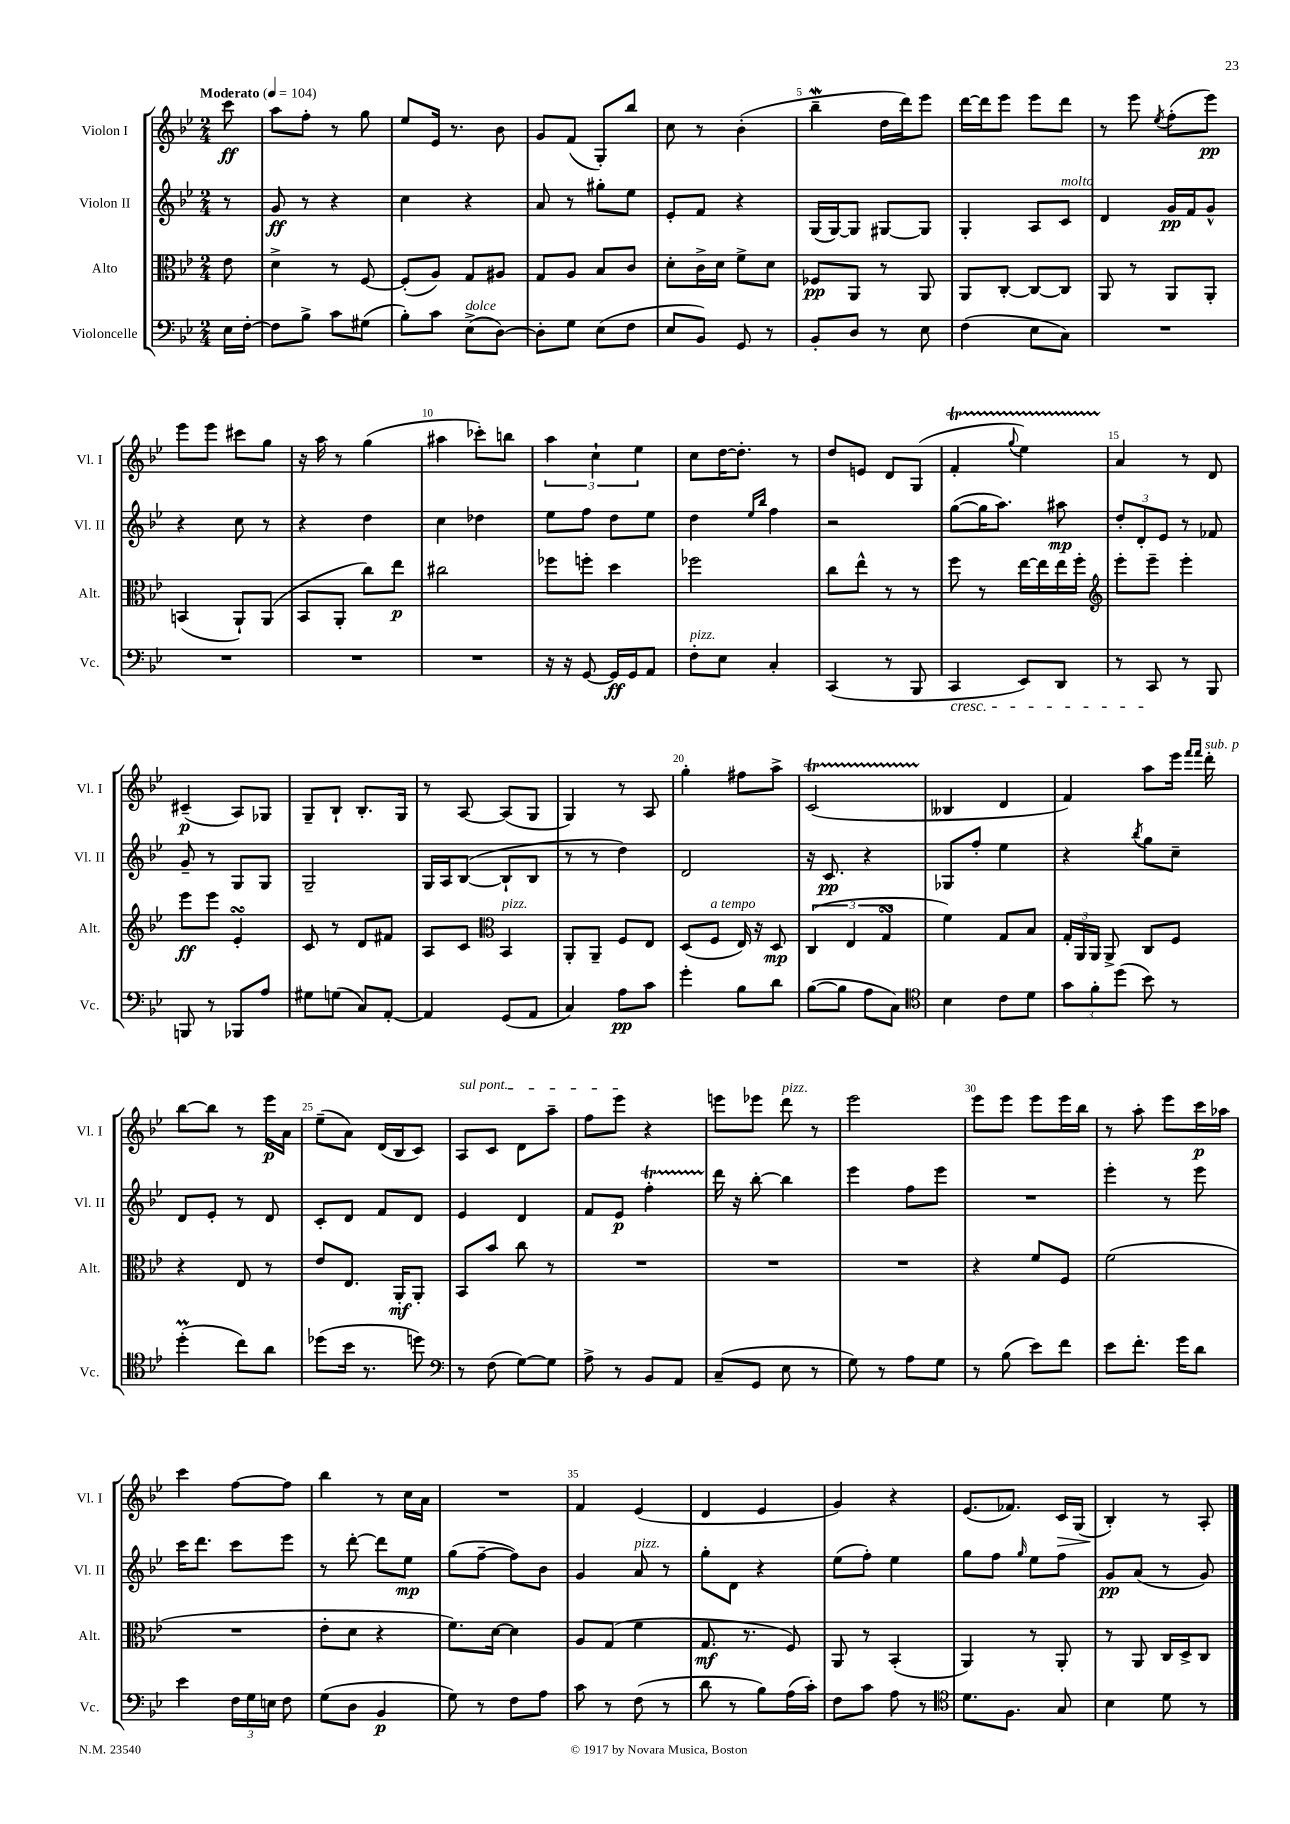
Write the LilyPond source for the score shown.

<<
\new StaffGroup <<
\new Staff = "s0" \with { instrumentName = "Violon I" shortInstrumentName = "Vl. I" } {
    \clef treble \key bes \major \numericTimeSignature \time 2/4 \partial 8 \tempo "Moderato" 4 = 104
    \autoBeamOff c'''8\ff |
    a''8[ f''8]-. r8 g''8 |
    ees''8[ ees'16] r8. bes'8 |
    g'8[ f'8]( g8[-.) bes''8] |
    c''8 r8 bes'4-.( |
    bes''4--\mordent d''16[ d'''16) ees'''8] |
    d'''16[~ d'''16 ees'''8] ees'''8[ d'''8] |
    r8 ees'''8 \acciaccatura { ees''8 } f''8[-.( ees'''8]\pp) |
    ees'''8[ ees'''8] cis'''8[ g''8] |
    r16 a''16 r8 g''4( |
    ais''4 ces'''8[-.) b''8] |
    \tuplet 3/2 { a''4 c''4-! ees''4 } |
    c''8[ d''16~ d''8.]-. r8 |
    d''8[ e'8] d'8[ g8]( |
    f'4-.\startTrillSpan \appoggiatura { g''8 } ees''4) |
    a'4\stopTrillSpan r8 d'8 |
    cis'4--\p( a8[) ges8] |
    g8[-- bes8]-! bes8.[-. g16] |
    r8 a8~ a8[( g8] |
    g4) r8 a8 |
    g''4-. fis''8[ a''8]-> |
    c'2\startTrillSpan( |
    beses4\stopTrillSpan d'4 |
    f'4) a''8[ ees'''16] \grace { f'''16[ f'''16] } d'''16-.^\markup { \italic "sub. p" } |
    bes''8[~ bes''8] r8 ees'''16[\p a'16] |
    ees''8[--( a'8]) d'16[( bes16 c'8]) |
    \once \override TextSpanner.bound-details.left.text = \markup { \italic "sul pont." } a8[\startTextSpan c'8] d'8[ a''8]-- |
    f''8[ ees'''8]\stopTextSpan r4 |
    e'''8[ ees'''8] d'''8^\markup { \italic "pizz." } r8 |
    ees'''2 |
    ees'''8[ ees'''8] ees'''8[ ees'''16 bes''16] |
    r8 a''8-. ees'''8[ c'''16\p aes''16] |
    c'''4 f''8[~ f''8] |
    bes''4 r8 c''16[ a'16] |
    R2 |
    f'4 ees'4( |
    d'4 ees'4 |
    g'4) r4 |
    ees'8.[( fes'8.]) c'16[\> g16]( |
    bes4-.\!) r8 a8-. \bar "|." |
}
\new Staff = "s1" \with { instrumentName = "Violon II" shortInstrumentName = "Vl. II" } {
    \clef treble \key bes \major \numericTimeSignature \time 2/4 \partial 8
    \autoBeamOff r8 |
    g'8\ff r8 r4 |
    c''4 r4 |
    a'8 r8 gis''8[-. ees''8] |
    ees'8[-. f'8] r4 |
    g16[( g16~) g8] gis8[~ gis8] |
    g4-. a8[ c'8]^\markup { \italic "molto" } |
    d'4 g'16[\pp f'16 g'8]-^ |
    r4 c''8 r8 |
    r4 d''4 |
    c''4 des''4 |
    ees''8[ f''8] d''8[ ees''8] |
    d''4 \grace { ees''16[ bes''16] } f''4 |
    r2 |
    g''8[~( g''16 a''8.]) ais''8\mp |
    \tuplet 3/2 { d''8[-. d'8-. ees'8] } r8 fes'8 |
    g'8-- r8 g8[ g8] |
    g2-- |
    g16[ a16 bes8]~( bes8[-! bes8] |
    r8 r8 d''4) |
    d'2 |
    r16 c'8.\pp r4 |
    ges8[ f''8]-. ees''4 |
    r4 \acciaccatura { bes''8 } g''8[ c''8]-- |
    d'8[ ees'8]-. r8 d'8 |
    c'8[-. d'8] f'8[ d'8] |
    ees'4 d'4 |
    f'8[ ees'8]\p f''4-.\startTrillSpan |
    d'''16\stopTrillSpan r16 bes''8~-. bes''4 |
    ees'''4 f''8[ ees'''8] |
    R2 |
    ees'''4-. r8 ees'''8 |
    c'''16[ d'''8.] c'''8[ ees'''8] |
    r8 d'''8~-. d'''8[ ees''8]\mp |
    g''8[( f''8]~-- f''8[) bes'8] |
    g'4 a'8^\markup { \italic "pizz." } r8 |
    g''8[-. d'8] r4 |
    ees''8[( f''8]-.) ees''4 |
    g''8[ f''8] \grace { g''16 } ees''8[ f''8] |
    g'8[\pp a'8]( r8 g'8) \bar "|." |
}
\new Staff = "s2" \with { instrumentName = "Alto" shortInstrumentName = "Alt." } {
    \clef alto \key bes \major \numericTimeSignature \time 2/4 \partial 8
    \autoBeamOff ees'8 |
    d'4-> r8 f8~ |
    f8[-.( a8]) g8[ ais8] |
    g8[ a8] bes8[ c'8] |
    d'8[-. c'16-> d'16] f'8[-> d'8] |
    fes8[\pp a,8] r8 a,8 |
    a,8[ c8]~-. c8[~ c8] |
    a,8 r8 a,8[ a,8]-. |
    b,4( a,8[-!) a,8]( |
    bes,8[ a,8]-. c''8[) ees''8]\p |
    cis''2 |
    fes''8[ f''8]-. d''4 |
    fes''2 |
    c''8[ ees''8]-^ r8 r8 |
    f''8 r8 ees''16[~ ees''16 ees''16 f''16]-. |
    \clef treble ees'''8[-. ees'''8]-- ees'''4-. |
    ees'''8[\ff ees'''8] ees'4-.\turn |
    c'8 r8 d'8[ fis'8] |
    a8[ c'8] \clef alto bes,4^\markup { \italic "pizz." } |
    a,8[-. a,8]-- f8[ ees8] |
    d8[( f8]^\markup { \italic "a tempo" } ees16) r16 d8\mp |
    \tuplet 3/2 { c4( ees4 g4\turn } |
    f'4) g8[ bes8] |
    \tuplet 3/2 { g16[-. a,16 a,16] } a,8-> c8[ f8] |
    r4 ees8 r8 |
    ees'8[ ees8.] a,16[-.\mf a,8]-. |
    bes,8[ bes'8] c''8 r8 |
    R2 |
    R2 |
    R2 |
    r4 f'8[ f8] |
    f'2( |
    R2 |
    ees'8[-. d'8] r4 |
    f'8.[) d'16]~ d'4 |
    a8[ g8]( f'4 |
    g8.\mf r8. f8) |
    a,8 r8 bes,4-.( |
    a,4) r8 a,8-. |
    r8 a,8 c16[ d16-> c8] \bar "|." |
}
\new Staff = "s3" \with { instrumentName = "Violoncelle" shortInstrumentName = "Vc." } {
    \clef bass \key bes \major \numericTimeSignature \time 2/4 \partial 8
    \autoBeamOff ees16[ f16]~-. |
    f8[ bes8]-> c'8[ gis8]( |
    bes8[-.) c'8] ees8[->^\markup { \italic "dolce" }( d8]~) |
    d8[-. g8] ees8[( f8] |
    ees8[ bes,8]) g,8 r8 |
    bes,8[-. d8] r8 ees8 |
    f4( ees8[ c8]) |
    R2 |
    R2 |
    R2 |
    R2 |
    r16 r16 g,8~ g,16[\ff g,16 a,8] |
    f8[-.^\markup { \italic "pizz." } ees8] c4-. |
    c,4( r8 bes,,8 |
    c,4\cresc ees,8[) d,8] |
    r8 c,8\! r8 bes,,8 |
    b,,8 r8 bes,,8[ a8] |
    gis8[ g8]( c8[) a,8]~-. |
    a,4 g,8[( a,8] |
    c4) a8[\pp c'8] |
    g'4-. bes8[ d'8] |
    bes8[~( bes8] a8[ c8]) |
    \clef tenor bes4 c'8[ d'8] |
    \tuplet 3/2 { g'8[ f'8-. d''8]( } bes'8) r8 |
    d''4-.\prall( c''8[) a'8] |
    des''8[( bes'16] r8. d''8) |
    \clef bass r8 f8( g8[~) g8] |
    a8-> r8 bes,8[ a,8] |
    c8[--( g,8] ees8 r8 |
    g8) r8 a8[ g8] |
    r8 bes8( ees'8[) f'8] |
    ees'8[ f'8.]-. g'16[ d'8] |
    ees'4 \tuplet 3/2 { f16[ g16 e16] } f8 |
    g8[( d8] bes,4\p |
    g8) r8 f8[ a8] |
    c'8 r8 f8( r8 |
    d'8 r8 bes8[) a16( c'16]-.) |
    f8[ c'8] a8 r8 |
    \clef tenor d'8.[ f8.] g8 |
    bes4 d'8 r8 \bar "|." |
}
>>
>>
\layout { \context { \Score \override BarNumber.break-visibility = ##(#f #t #t) barNumberVisibility = #(every-nth-bar-number-visible 5) } }
